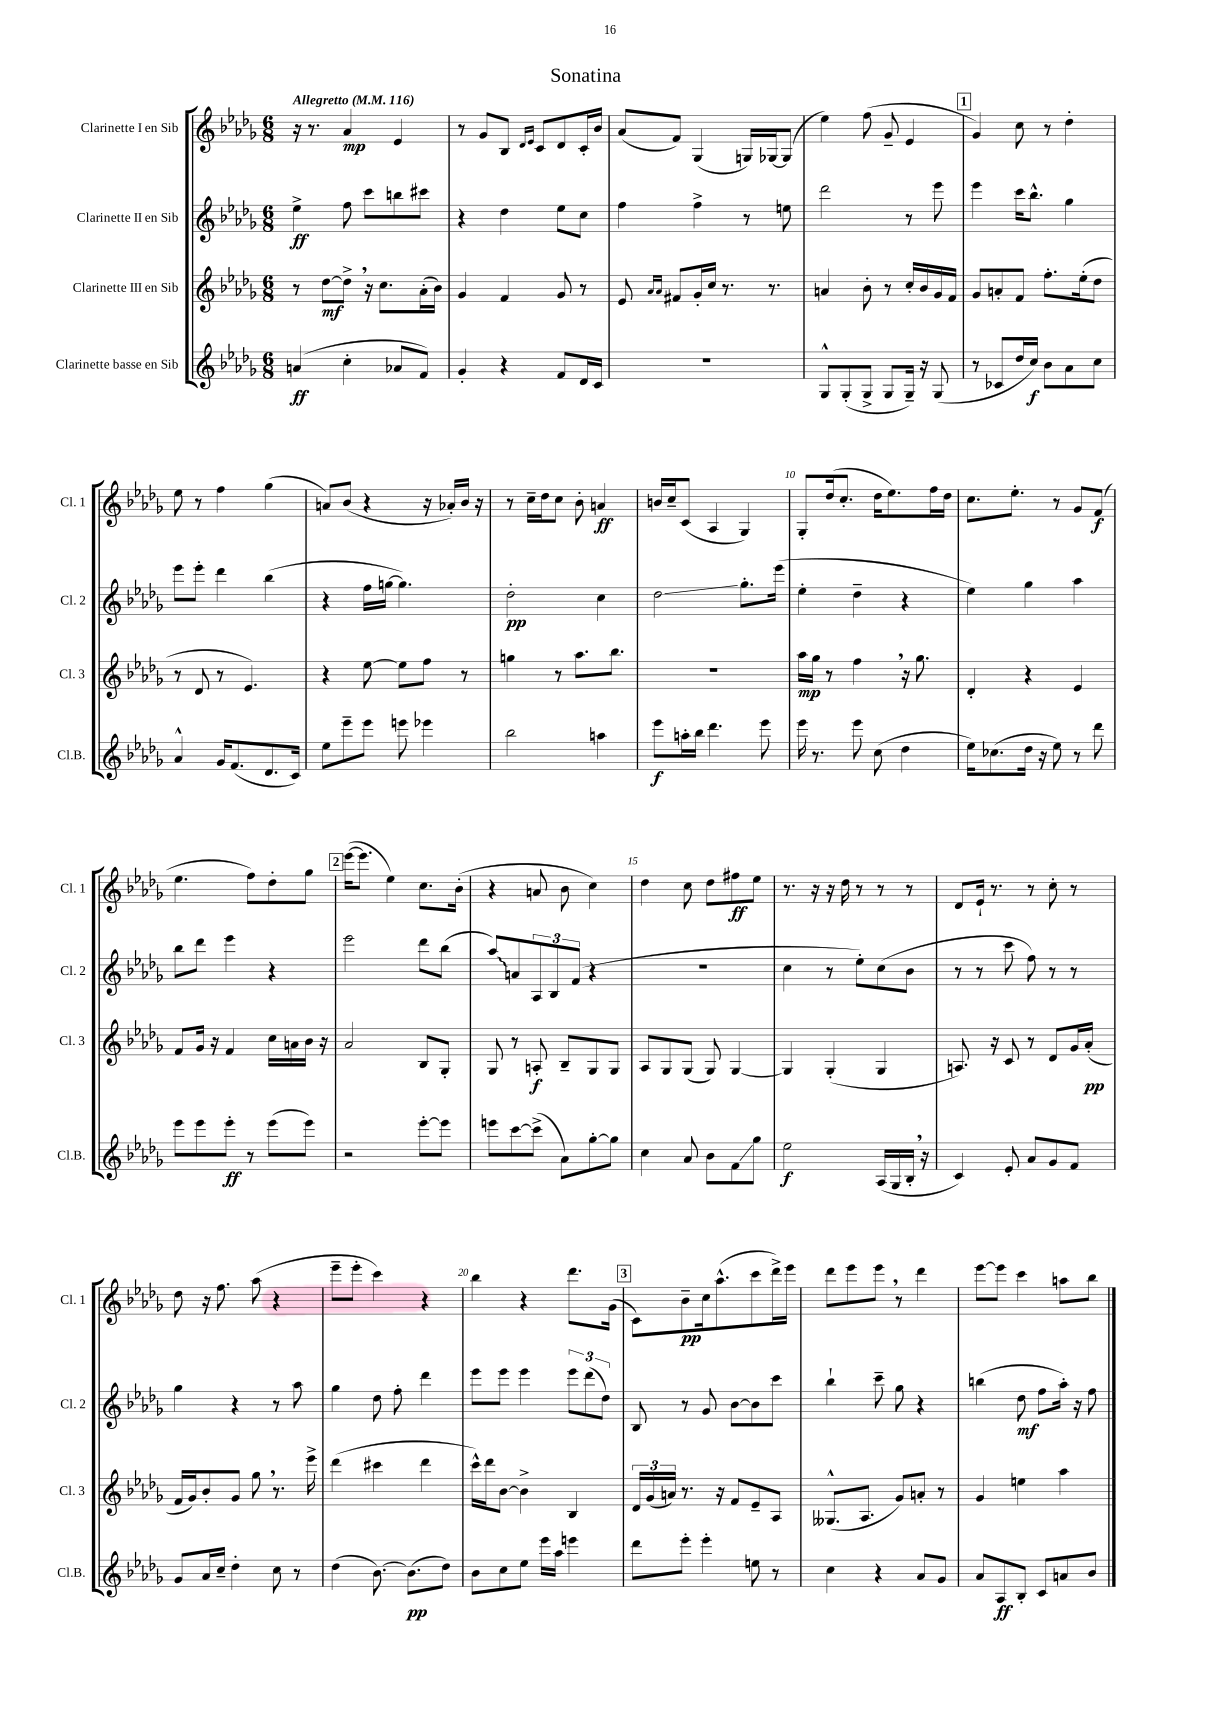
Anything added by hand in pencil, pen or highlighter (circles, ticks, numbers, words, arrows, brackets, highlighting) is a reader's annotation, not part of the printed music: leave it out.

**kern	**kern	**kern	**kern
*staff4	*staff3	*staff2	*staff1
*clefG2	*clefG2	*clefG2	*clefG2
*k[b-e-a-d-g-]	*k[b-e-a-d-g-]	*k[b-e-a-d-g-]	*k[b-e-a-d-g-]
*M6/8	*M6/8	*M6/8	*M6/8
*MM116	*MM116	*MM116	*MM116
(4a	8r	4ee-^	16r
.	.	.	8.r
.	[8dd-	.	.
4cc'	8dd-^]	8ff	4a-
.	16r	8ccc	.
.	8.cc	.	.
8a-	.	8bb	4e-
8f)	(16a-'	8ccc#	.
.	16b-)	.	.
=	=	=	=
4g-'	4g-	4r	8r
.	.	.	8g-
4r	4f	4dd-	8B-
.	.	.	16qqd-
.	.	.	16qqe-
.	.	.	8c
8f	8g-	8ee-	8d-
16d-	8r	8cc	16c'
16c	.	.	16b-
=	=	=	=
2.r	8e-	4ff	(8a-
.	16qqa-	.	.
.	16qqa-	.	.
.	8f#	.	8f)
.	16g-'	4ff^	(4G-
.	16cc	.	.
.	8.r	.	.
.	.	8r	16G)
.	8.r	.	[16G-
.	.	8ee	(8G-]
=	=	=	=
8G-^^	4a	2ddd-	4ee-)
(8G-'	.	.	.
8G-^	8b-'	.	(8ff
8G-	8r	.	8g-~
16G-~)	16cc'	8r	4e-
16r	16b-	.	.
(8G-	16g-	8eee-	.
.	16f	.	.
=	=	=	=
8r	8g-	4eee-	4g-)
8c-	8a'	.	.
16dd-	8f	16ccc	8cc
16cc)	.	8.bb-^^	.
8b-	8.ff'	.	8r
8a-	.	4gg-	4dd-'
.	(16ee-'	.	.
8cc	8dd-	.	.
=	=	=	=
4a-^^	8r	8eee-	8ee-
.	8d-	8eee-'	8r
16g-	8r	4ddd-	4ff
(8.f	.	.	.
.	4.e-)	.	.
8.d-	.	(4bb-	(4gg-
16c)	.	.	.
=	=	=	=
8ee-	4r	4r	8a)
8eee-~	.	.	(8b-
8eee-	[8ee-	16ff	4r
.	.	[16gg	.
8eee	8ee-]	4.gg])	.
4eee-	8ff	.	16r
.	.	.	16a-')
.	8r	.	16b-
.	.	.	16r
=	=	=	=
2bb-	4gg	2dd-'	8r
.	.	.	16cc~
.	.	.	16dd-
.	8r	.	8cc
.	8.aa-	.	8b-'
4aa	.	4cc	4a
.	8.bb-	.	.
=	=	=	=
8eee-	2.r	2dd-	16b
.	.	.	16cc~
16aa'	.	.	(8c
16bb-	.	.	.
4.ddd-	.	.	4A-
.	.	8.gg-'	4G-)
8eee-	.	.	.
.	.	(16eee-	.
=	=	=	=
16eee-	16aa-	4ee-'	8G-'
8.r	16gg-	.	.
.	8r	.	(16dd-
.	.	.	8.cc'
8eee-	4ff	4dd-~	.
(8cc	.	.	16dd-
.	.	.	8.ee-)
4dd-	16r	4r	.
.	8.gg-	.	.
.	.	.	16ff
.	.	.	16dd-
=	=	=	=
16ee-)	4d-'	4ee-)	8.cc
(8.cc-	.	.	.
.	.	.	8.ee-'
16dd-	4r	4gg-	.
16r	.	.	.
8ee-)	.	.	8r
8r	4e-	4aa-	8g-
8ddd-	.	.	(8f
=	=	=	=
8eee-	8f	8bb-	4.ee-
8eee-	16g-	8ddd-	.
.	16r	.	.
8eee-'	4f	4eee-	.
8r	.	.	8ff)
(8eee-	16cc	4r	8dd-'
.	16a	.	.
8eee-)	16b-	.	8gg-
.	16r	.	.
=	=	=	=
2r	2a-	2eee-	([16eee-
.	.	.	8.eee-]
.	.	.	4ee-)
[8eee-'	8B-	8ddd-	8.cc
8eee-]	8G-'	(8bb-	.
.	.	.	(16b-'
=	=	=	=
8eee	8G-	8aa-)	4r
[8ccc	8r	8a	.
(8ccc^]	8A'	12A-	8a
.	.	12B-	.
8a-)	8B-~	.	8b-
.	.	(12f	.
[8gg-'	8G-	4r	4cc)
8gg-]	8G-	.	.
=	=	=	=
4cc	8A-	2.r	4dd-
.	8G-	.	.
8a-	(8G-	.	8cc
8b-	8G-)	.	8dd-
8f	[4G-	.	8ff#
8gg-	.	.	8ee-
=	=	=	=
2ee-	4G-]	4cc	8.r
.	.	.	16r
.	(4G-'	8r	16r
.	.	.	16dd-
.	.	8ee-')	8r
(16A-	4G-	(8cc	8r
16G-	.	.	.
16B-'	.	8b-	8r
16r	.	.	.
=	=	=	=
4c)	8.A)	8r	8d-
.	.	8r	16e-`
.	16r	.	8.r
8e-'	8c	8ccc	.
8a-	8r	8ff)	8r
8g-	8d-	8r	8cc'
8f	16g-	8r	8r
.	(16a-'	.	.
=	=	=	=
8g-	16f	4gg-	8dd-
.	16g-)	.	.
16a-	8b-'	.	16r
16cc~	.	.	8.ff
4dd-'	8g-	4r	.
.	8gg-	.	(8aa-
8cc	8.r	8r	4r
8r	.	8aa-	.
.	16eee-^	.	.
=	=	=	=
(4dd-	(4ddd-	4gg-	8eee-~
.	.	.	8eee-'
[8.b-)	4ccc#	8dd-	4ccc)
.	.	8ff'	.
(8.b-]	.	.	.
.	4ddd-	4ddd-	4r
8dd-)	.	.	.
=	=	=	=
8b-	16ccc^^)	8eee-	4bb-
.	16ddd-	.	.
8cc	[8b-	8eee-	.
8ee-	4b-^]	4eee-	4r
16eee-	.	.	.
16aa-	.	.	.
4eee	4B-	12eee-	8.ddd-
.	.	(12ddd-	.
.	.	12dd-)	.
.	.	.	(16g-
=	=	=	=
8ddd-	24d-	8B-	8c)
.	(24g-	.	.
.	24a)	.	.
8eee-'	8.r	8r	8b-~
4eee-'	.	8g-	16cc
.	16r	.	(8.aa-^^
.	8f	[8b-	.
8ee	8e-~	8b-]	8ccc
8r	8A-	8ccc	16ddd-^)
.	.	.	16eee-
=	=	=	=
4cc	(8.G--^^	4bb-`	8ddd-
.	.	.	8eee-
.	8.A-	.	.
4r	.	8ccc~	8eee-
.	8g-)	8gg-	8r
8a-	8a'	4r	4ddd-
8g-	8r	.	.
=	=	=	=
8a-	4g-	(4bb	[8eee-
8A-	.	.	8eee-]
8B-'	4ee	8dd-	4ccc
8c	.	8ff	.
8a	4aa-	16aa-')	8aa
.	.	16r	.
8b-	.	8ff	8bb-
==	==	==	==
*-	*-	*-	*-
